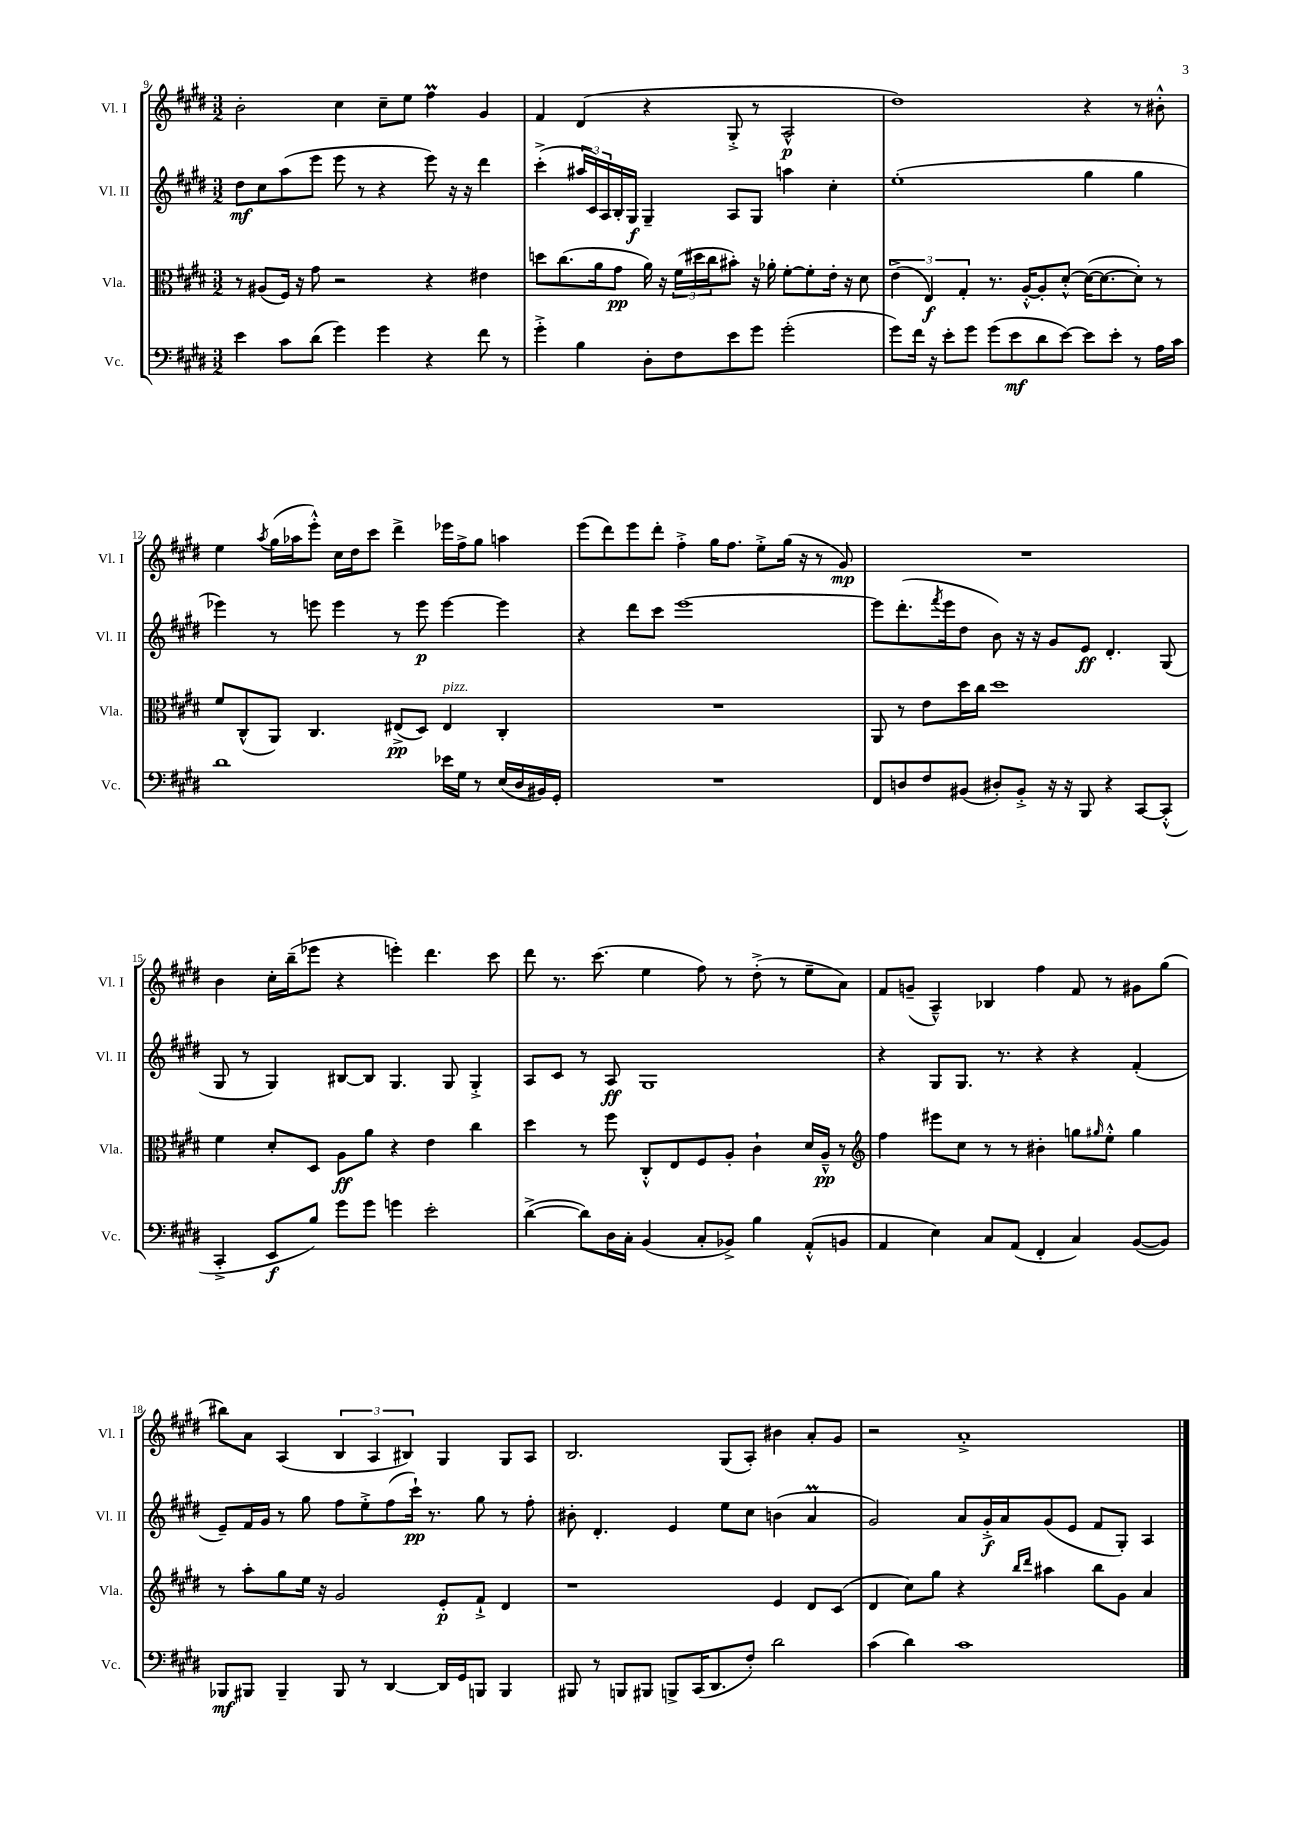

**kern	**dynam	**kern	**dynam	**kern	**dynam	**kern	**dynam
*part4	*part4	*part3	*part3	*part2	*part2	*part1	*part1
*staff4	*staff4	*staff3	*staff3	*staff2	*staff2	*staff1	*staff1
*I"Vc.	*	*I"Vla.	*	*I"Vl. II	*	*I"Vl. I	*
*I'Vc.	*	*I'Vla.	*	*I'Vl. II	*	*I'Vl. I	*
*clefF4	*	*clefC3	*	*clefG2	*	*clefG2	*
*k[f#c#g#d#]	*	*k[f#c#g#d#]	*	*k[f#c#g#d#]	*	*k[f#c#g#d#]	*
*M3/2	*	*M3/2	*	*M3/2	*	*M3/2	*
=9	=9	=9	=9	=9	=9	=9	=9
4e\	.	8r	.	8dd#\L	mf	2b'\	.
.	.	(8A#X/L	.	8cc#\	.	.	.
8c#\L	.	16F#/Jk)	.	(8aa\	.	.	.
.	.	16r	.	.	.	.	.
(8d#\J	.	8g#\	.	8eee\J	.	.	.
4g#\)	.	2r	.	8eee\	.	4cc#\	.
.	.	.	.	8r	.	.	.
4g#\	.	.	.	4r	.	8cc#~\L	.
.	.	.	.	.	.	8ee\J	.
4r	.	4r	.	8eee\)	.	4ff#M\	.
.	.	.	.	16r	.	.	.
.	.	.	.	16r	.	.	.
8f#\	.	4e#X\	.	4ddd#\	.	4g#/	.
8r	.	.	.	.	.	.	.
=10	=10	=10	=10	=10	=10	=10	=10
4g#'^\	.	8ddn\L	.	(4ccc#'^\	.	4f#/	.
.	.	(8.cc#\	.	.	.	.	.
4B\	.	.	.	24aa#X/LL	.	(4d#/	.
.	.	.	.	24c#/)	.	.	.
.	.	16a\k	.	.	.	.	.
.	.	.	.	24A/	.	.	.
.	.	8g#\J	pp	16B'/	.	.	.
.	.	.	.	16G#/JJ	f	.	.
8D#'\L	.	16a\)	.	4G#~/	.	4r	.
.	.	16r	.	.	.	.	.
8F#\	.	(24f#\LL	.	.	.	.	.
.	.	24dd#X\	.	.	.	.	.
.	.	24cc#\J	.	.	.	.	.
8e\	.	8b#X'\J)	.	8A/L	.	8G#'^/	.
8g#\J	.	16r	.	8G#/J	.	8r	.
.	.	16a-X'\	.	.	.	.	.
(2g#'\	.	[8f#'\L	.	4aan\	.	2A^^/	p
.	.	8f#'\]	.	.	.	.	.
.	.	16e'\Jk	.	4cc#'\	.	.	.
.	.	16r	.	.	.	.	.
.	.	8d#\	.	.	.	.	.
=11	=11	=11	=11	=11	=11	=11	=11
8g#\L)	.	(6e^\	.	(1ee'	.	1dd#)	.
16f#\Jk	.	.	.	.	.	.	.
.	.	6E/)	f	.	.	.	.
16r	.	.	.	.	.	.	.
8e'\L	.	.	.	.	.	.	.
.	.	6G#'/	.	.	.	.	.
8g#\J	.	.	.	.	.	.	.
(8g#\L	.	8.r	.	.	.	.	.
8e\	mf	.	.	.	.	.	.
.	.	[16A'^^/KL	.	.	.	.	.
8d#\	.	8A'/]	.	.	.	.	.
[8e\J)	.	[8d#'^^/J	.	.	.	.	.
8e\L]	.	(16d#\KL_	.	4gg#\	.	4r	.
.	.	8.d#\_	.	.	.	.	.
8e'\J	.	.	.	.	.	.	.
8r	.	8d#'\J])	.	4gg#\	.	8r	.
16A\LL	.	8r	.	.	.	8b#X'^^\	.
16c#\JJ	.	.	.	.	.	.	.
!!LO:LB:g=z
=12	=12	=12	=12	=12	=12	=12	=12
1d#	.	8f#/L	.	4eee-X\)	.	4ee\	.
.	.	(8C#^^/	.	.	.	.	.
.	.	.	.	.	.	8qaa/	.
.	.	8AA/J)	.	8r	.	(16gg#\LL	.
.	.	.	.	.	.	16aa-X\J	.
.	.	4.C#/	.	8eeen\	.	8eee'^^\J)	.
.	.	.	.	4eee\	.	16cc#\LL	.
.	.	.	.	.	.	16dd#\J	.
.	.	.	.	.	.	8ccc#\J	.
.	.	(8E#X^/L	pp	8r	.	4ddd#^\	.
.	.	8D#/J)	.	8eee\	p	.	.
!	!	!LO:TX:a:i:t=pizz.	!	!	!	!	!
16e-X\LL	.	4E#/	.	[4eee\	.	16eee-X\LL	.
16G#\JJ	.	.	.	.	.	16ff#^\J	.
8r	.	.	.	.	.	8gg#\J	.
(16E/LL	.	4C#'/	.	4eee\]	.	4aan\	.
16D#/	.	.	.	.	.	.	.
16BB#X/)	.	.	.	.	.	.	.
16GG#'/JJ	.	.	.	.	.	.	.
=13	=13	=13	=13	=13	=13	=13	=13
1.r	.	1.r	.	4r	.	(8eee\L	.
.	.	.	.	.	.	8ddd#\)	.
.	.	.	.	8ddd#\L	.	8eee\	.
.	.	.	.	8ccc#\J	.	8ddd#'\J	.
.	.	.	.	[1eee	.	4ff#'^\	.
.	.	.	.	.	.	16gg#\KL	.
.	.	.	.	.	.	8.ff#\J	.
.	.	.	.	.	.	8ee'^\L	.
.	.	.	.	.	.	(16gg#\Jk	.
.	.	.	.	.	.	16r	.
.	.	.	.	.	.	8r	.
.	.	.	.	.	.	8g#/)	mp
=14	=14	=14	=14	=14	=14	=14	=14
8FF#/L	.	8AA/	.	8eee\L]	.	1.r	.
8Dn/	.	8r	.	(8.ddd#'\	.	.	.
8F#/	.	8e\L	.	.	.	.	.
.	.	.	.	8qfff#/	.	.	.
.	.	.	.	16eee\k	.	.	.
(8BB#X/J	.	16dd#\L	.	8dd#\J	.	.	.
.	.	16cc#\JJ	.	.	.	.	.
8D#X'/L)	.	1dd#	.	8b\)	.	.	.
8BB#'^/J	.	.	.	16r	.	.	.
.	.	.	.	16r	.	.	.
16r	.	.	.	8g#/L	.	.	.
16r	.	.	.	.	.	.	.
8BBB/	.	.	.	8e/J	ff	.	.
4r	.	.	.	4.d#'/	.	.	.
[8CC#/L	.	.	.	.	.	.	.
(8CC#'^^/J]	.	.	.	(8G#/	.	.	.
!!LO:LB:g=z
=15	=15	=15	=15	=15	=15	=15	=15
4CC#'^/	.	4f#\	.	8G#/	.	4b\	.
.	.	.	.	8r	.	.	.
8EE/L	f	8d#'/L	.	4G#/)	.	16cc#'\LL	.
.	.	.	.	.	.	(16bb~\J	.
8B/J)	.	8D#/J	.	.	.	8eee-X\J	.
8g#\L	.	8A\L	ff	[8B#X/L	.	4r	.
8g#\J	.	8a\J	.	8B#/J]	.	.	.
4gn\	.	4r	.	4.G#/	.	4eeen'\)	.
2e'\	.	4e\	.	.	.	4.ddd#\	.
.	.	.	.	8G#/	.	.	.
.	.	4cc#\	.	4G#'^/	.	.	.
.	.	.	.	.	.	8ccc#\	.
=16	=16	=16	=16	=16	=16	=16	=16
([4d#^\	.	4dd#\	.	8A/L	.	8ddd#\	.
.	.	.	.	8c#/J	.	8.r	.
8d#\L])	.	8r	.	8r	.	.	.
.	.	.	.	.	.	(8.ccc#\	.
16D#\L	.	8ff#\	.	8A/	ff	.	.
16C#'\JJ	.	.	.	.	.	.	.
(4BB/	.	8C#'^^/L	.	1G#	.	4ee\	.
.	.	8E/	.	.	.	.	.
8C#'/L	.	8F#/	.	.	.	8ff#\)	.
8BB-X^/J)	.	8A'/J	.	.	.	8r	.
4B\	.	4c#`\	.	.	.	(8dd#'^\	.
.	.	.	.	.	.	8r	.
(8AA'^^/L	.	16d#/LL	.	.	.	8ee~\L	.
.	.	16A~^^/JJ	pp	.	.	.	.
8BBn/J	.	8r	.	.	.	8a\J)	.
=17	=17	=17	=17	=17	=17	=17	=17
*	*	*clefG2	*	*	*	*	*
4AA/	.	4ff#\	.	4r	.	8f#/L	.
.	.	.	.	.	.	(8gn~/J	.
4E\)	.	8eee#X\L	.	8G#/L	.	4A~^^/)	.
.	.	8cc#\J	.	8.G#/J	.	.	.
8C#/L	.	8r	.	.	.	4B-X/	.
.	.	.	.	8.r	.	.	.
(8AA/J	.	8r	.	.	.	.	.
4FF#'/	.	4b#X'\	.	4r	.	4ff#\	.
4C#/)	.	8ggn\L	.	4r	.	8f#/	.
.	.	16qqgg#X/	.	.	.	.	.
.	.	8ee'^^\J	.	.	.	8r	.
([8BB/L	.	4gg#\	.	(4f#'/	.	8g#X\L	.
8BB/J])	.	.	.	.	.	(8gg#\J	.
!!LO:LB:g=z
=18	=18	=18	=18	=18	=18	=18	=18
8BBB-X/L	mf	8r	.	8e~/L)	.	8bb#X\L)	.
8BBB#X/J	.	8aa'\L	.	16f#/L	.	8a\J	.
.	.	.	.	16g#/JJ	.	.	.
4BBB#~/	.	8gg#\	.	8r	.	(4A/	.
.	.	16ee\Jk	.	8gg#\	.	.	.
.	.	16r	.	.	.	.	.
8BBB#/	.	2g#/	.	8ff#\L	.	6B/	.
8r	.	.	.	8ee'^\	.	.	.
.	.	.	.	.	.	6A/	.
[4DD#/	.	.	.	(8ff#\	.	.	.
.	.	.	.	.	.	6B#X/)	.
.	.	.	.	16ccc#`\Jk)	pp	.	.
.	.	.	.	8.r	.	.	.
16DD#/LL]	.	8e'/L	p	.	.	4G#/	.
16GG#/J	.	.	.	.	.	.	.
8BBBn/J	.	8f#`^/J	.	8gg#\	.	.	.
4BBB/	.	4d#/	.	8r	.	8G#/L	.
.	.	.	.	8ff#'\	.	8A/J	.
=19	=19	=19	=19	=19	=19	=19	=19
8BBB#X/	.	1r	.	8b#X'\	.	2.B/	.
8r	.	.	.	4.d#'/	.	.	.
8BBBn/L	.	.	.	.	.	.	.
8BBB#X/J	.	.	.	.	.	.	.
8BBBn^/L	.	.	.	4e/	.	.	.
(16CC#/K	.	.	.	.	.	.	.
8.DD#/	.	.	.	.	.	.	.
.	.	.	.	8ee\L	.	(8G#/L	.
8F#'/J)	.	.	.	8cc#\J	.	8A'/J)	.
2d#\	.	4e/	.	(4bn\	.	4b#X\	.
.	.	8d#/L	.	4aM/	.	8a'/L	.
.	.	(8c#/J	.	.	.	8g#/J	.
=20	=20	=20	=20	=20	=20	=20	=20
(4c#\	.	4d#/	.	2g#/)	.	2r	.
4d#\)	.	8cc#\L)	.	.	.	.	.
.	.	8gg#\J	.	.	.	.	.
1c#	.	4r	.	8a/L	.	1a'^	.
.	.	.	.	16g#'^/L	f	.	.
.	.	.	.	16a/J	.	.	.
.	.	16qqbb/LL	.	.	.	.	.
.	.	16qqddd#/JJ	.	.	.	.	.
.	.	4aa#X\	.	(8g#/	.	.	.
.	.	.	.	8e/J	.	.	.
.	.	8bb\L	.	8f#/L	.	.	.
.	.	8g#\J	.	8G#'/J)	.	.	.
.	.	4a/	.	4A/	.	.	.
==	==	==	==	==	==	==	==
*-	*-	*-	*-	*-	*-	*-	*-
